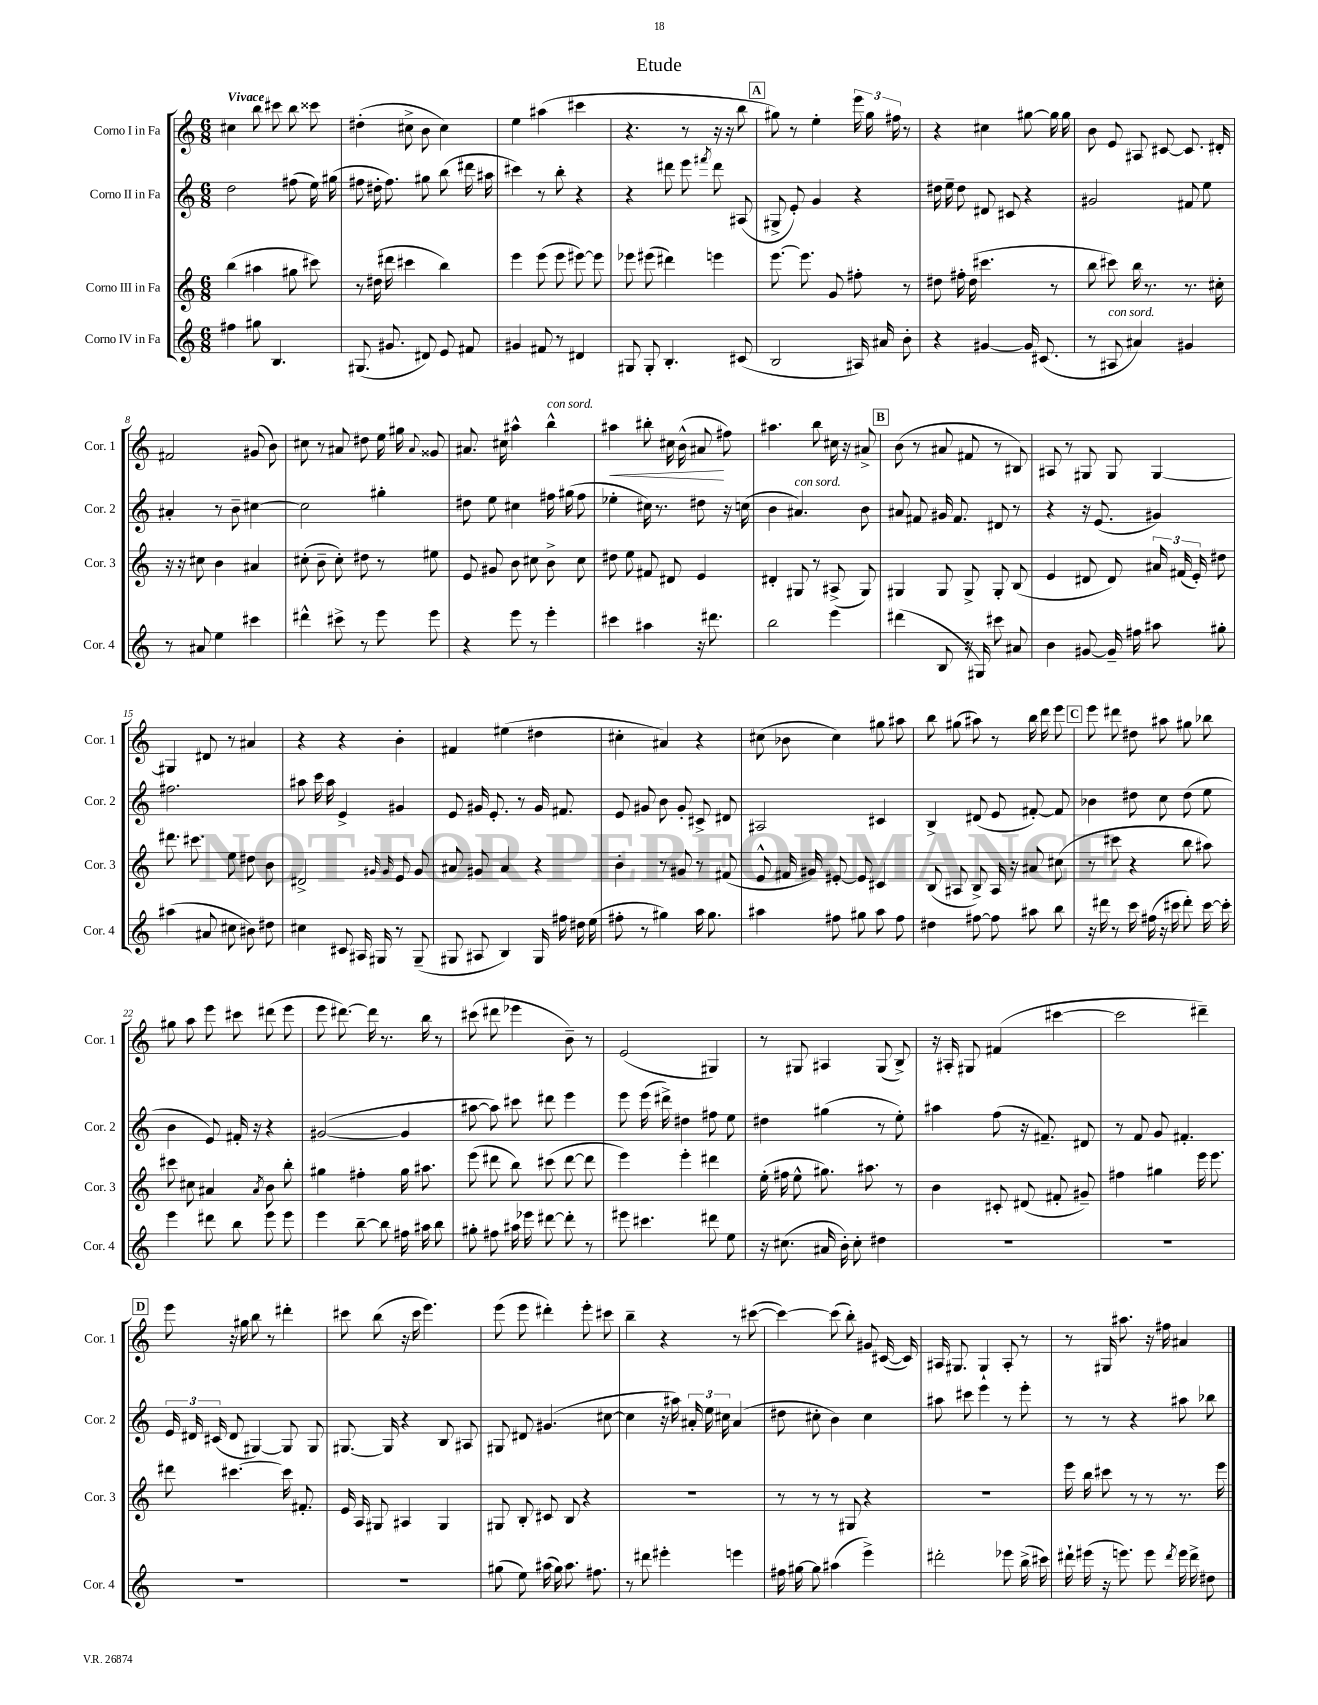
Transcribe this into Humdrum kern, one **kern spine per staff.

**kern	**kern	**kern	**kern	**dynam
*part4	*part3	*part2	*part1	*part1
*staff4	*staff3	*staff2	*staff1	*staff1
*I"Corno IV in Fa	*I"Corno III in Fa	*I"Corno II in Fa	*I"Corno I in Fa	*
*I'Cor. 4	*I'Cor. 3	*I'Cor. 2	*I'Cor. 1	*
*clefG2	*clefG2	*clefG2	*clefG2	*
*k[]	*k[]	*k[]	*k[]	*
*M6/8	*M6/8	*M6/8	*M6/8	*
=1	=1	=1	=1	=1
!	!	!	!LO:TX:a:B:t=Vivace	!
4ff#X\	(4bb\	2dd\	4cc#X\	.
8gg#X\	4aa#X\	.	8bb\	.
4.B/	.	.	8ccc#X\	.
.	8gg#X\	(8ff#X\	8bb\	.
.	8ccc#X\)	16ee\)	8ccc##X\	.
.	.	(16gg#X\	.	.
=2	=2	=2	=2	=2
(8.G#X/	8r	8ff#X\	(4dd#X'\	.
.	(16dd#X\	16dd#X'\	.	.
8.g#X/	16ddd#X\	8.ff#\)	.	.
.	4ccc#X\	.	8cc#X^\	.
8d#X/)	.	8gg#X\	8b\	.
8e/	4bb\)	(8bb\	4cc#\)	.
8f#X/	.	16ddd#X\	.	.
.	.	16aa#X\	.	.
=3	=3	=3	=3	=3
4g#X/	4eee\	4ccc#X\)	4ee\	.
8f#X/	(8eee\	8r	(4aa#X\	.
8r	8eee\	8bb'\	.	.
4d#X/	[8eee#X\)	4r	4ccc#X\	.
.	8eee#\]	.	.	.
=4	=4	=4	=4	=4
8G#X/	8eee-X\	4r	4.r	.
8G#'/	(8eee#X\	.	.	.
4.B'/	4ddd#X\)	8ddd#X\	.	.
.	.	8eee\	8r	.
.	.	8qfff#X/	.	.
.	4eeen\	8ddd#\	16r	.
.	.	.	16r	.
(8c#X/	.	(8A#X/	8bb\	.
!!LO:REH:place=s1:t=A
=5	=5	=5	=5	=5
2B/	[8.eee\	8G#X^/	8gg#X\)	.
.	.	8e'/)	8r	.
.	8.eee\]	.	.	.
.	.	4g/	4ee'\	.
.	8g/	.	.	.
16A#X/)	8ff#X'\	4r	24eee\	.
.	.	.	24gg#\	.
16a#X/	.	.	.	.
.	.	.	24ff#X\	.
8b'\	8r	.	8r	.
=6	=6	=6	=6	=6
4r	8dd#X\	16dd#X\	4r	.
.	.	16ee~\	.	.
.	16ff#X'\	8dd#\	.	.
.	(16dd#\	.	.	.
[4g#X/	4.ccc#X\	8d#X/	4cc#X\	.
.	.	8c#X/	.	.
16g#/]	.	4r	[8gg#X\	.
(8.c#X/	.	.	.	.
.	8r	.	16gg#\]	.
.	.	.	16gg#\	.
=7	=7	=7	=7	=7
8r	8bb\	2g#X/	8b\	.
!LO:TX:a:i:t=con sord.	!	!	!	!
8A#X/	8ccc#X\)	.	8e/	.
4a#X/)	16bb\	.	8A#X/	.
.	8.r	.	.	.
.	.	.	[8c#X/	.
4g#X/	8.r	8f#X/	8.c#/]	.
.	.	8ee\	.	.
.	16cc#X'\	.	16d#X'/	.
!!LO:LB:g=z
=8	=8	=8	=8	=8
8r	16r	4a#X'/	2f#X/	.
.	16r	.	.	.
8a#X/	8cc#X\	.	.	.
4ee\	4b\	8r	.	.
.	.	8b~\	.	.
4ccc#X\	4a#X/	[4cc#X\	(8g#X/	.
.	.	.	8b\)	.
=9	=9	=9	=9	=9
4ddd#X^^\	(8cc#X'\	2cc#\]	8cc#X\	.
.	8b~\	.	8r	.
8ccc#X^\	8cc#'\)	.	8a#X/	.
8r	8dd#X\	.	8dd#X\	.
8eee\	8r	4gg#X'\	16ee\	.
.	.	.	16gg#X\	.
.	.	.	8qqa#/	.
8eee\	8ee#X\	.	8g##X/	.
=10	=10	=10	=10	=10
4r	8e/	8dd#X\	8.a#X/	.
.	8g#X/	8ee\	.	.
.	.	.	16cc#X\	.
8eee\	8b\	4cc#X\	4aa#X^^\	.
8r	8cc#X\	.	.	.
!	!	!	!LO:TX:a:i:t=con sord.	!
4eee'\	8b^\	16ff#X\	4bb^^\	.
.	.	(16gg#X\	.	.
.	8cc#\	8ff#\	.	.
=11	=11	=11	=11	=11
!	!	!	!	!LO:HP:b
4ccc#X\	8dd#X\	4ee-X'\	4aa#X\	<
.	8ee\	.	.	.
4aa#X\	8f#X/	16cc#X\)	8bb#X'\	.
.	.	8.r	.	.
.	8d#X/	.	16cc#X\	.
.	.	.	(16b^^\	.
16r	4e/	8dd#X\	8a#X/	.
8.ddd#X\	.	.	.	.
.	.	16r	8ff#X\)	[
.	.	(16ccn\	.	.
=12	=12	=12	=12	=12
2bb\	4d#X'/	4b\	4.aa#X\	.
!	!	!LO:TX:a:i:t=con sord.	!	!
.	8G#X/	4.a#X/)	.	.
.	8r	.	8bb\	.
4eee\	(8A#X^/	.	16cc#X\	.
.	.	.	16r	.
.	8G#/)	8b\	8a#X^/	.
!!LO:REH:place=s1:t=B
=13	=13	=13	=13	=13
(4ddd#X\	4G#X/	8a#X/	(8b\	.
.	.	8f#X/	8r	.
8B/	8G#/	16g#X/	8a#X/	.
.	.	8.f#/	.	.
16r	8G#^/	.	8f#X/	.
16G#X/)	.	.	.	.
8ccc#X\	8G#'/	8d#X/	8r	.
8a#X/	(8B/	8r	8B#X/)	.
=14	=14	=14	=14	=14
4b\	4e/	4r	8A#X/	.
.	.	.	8r	.
[8g#X/	8d#X/	16r	8G#X/	.
.	.	(8.e/	.	.
16g#~/]	8d#/)	.	8G#/	.
16ff#X\	.	.	.	.
8aa#X\	24a#X/	4g#X/)	[4G#/	.
.	(24f#X/	.	.	.
.	24e'/)	.	.	.
8gg#X'\	8dd#X\	.	.	.
!!LO:LB:g=z
=15	=15	=15	=15	=15
(4aa#X\	8.ddd#X\	2.ff#X\	4G#X/]	.
.	8.ccc#X\	.	.	.
8a#X/	.	.	8d#X/	.
8cc#X\	8ee\	.	8r	.
8b#X\)	8dd#X\	.	4a#X/	.
8dd#X\	8b\	.	.	.
=16	=16	=16	=16	=16
4cc#X\	2d#X^/	8aa#X\	4r	.
.	.	16ccc\	.	.
.	.	16aa#\	.	.
8c#X/	.	4e^/	4r	.
16A#X/	.	.	.	.
16G#X/	.	.	.	.
.	16qqg#X/	.	.	.
.	16qqg#/	.	.	.
8r	8e/	4g#X/	4b'\	.
(8G#~/	8g#/	.	.	.
=17	=17	=17	=17	=17
8G#X/	8a#X/	8e/	4f#X/	.
8A#X/	8g#X/	16g#X/	.	.
.	.	8.e'/	.	.
4B/)	4a#/	.	(4ee#X\	.
.	.	8r	.	.
16G#/	4r	16g#/	4dd#X\	.
16ff#X\	.	8.f#X/	.	.
16dd#X\	.	.	.	.
(16ee\	.	.	.	.
=18	=18	=18	=18	=18
8ff#X'\	4b'\	8e/	4cc#X'\	.
8r	.	8g#X/	.	.
4gg#X\)	8r	8b\	4a#X/)	.
.	8g#X/	8g#'/	.	.
16aa\	8r	8c#X^/	4r	.
8.gg#\	.	.	.	.
.	(8f#X/	8d#X/	.	.
=19	=19	=19	=19	=19
4aa#X\	8e^^/	2A#X/	(8cc#X\	.
.	16f#X/	.	8b-X\	.
.	16g#X/)	.	.	.
8ff#X\	[8e#X'/	.	4cc#\)	.
8gg#X\	8e#/]	.	.	.
8aa#\	4c#X/	4c#X/	8gg#X\	.
8ff#\	.	.	8aa#X\	.
=20	=20	=20	=20	=20
4dd#X\	(8B/	4B^/	8bb\	.
.	8A#X/	.	(8gg#X\	.
[8ff#X\	8B^/)	(8d#X/	8aa#X\)	.
8ff#\]	16A#/	8e/	8r	.
.	16r	.	.	.
8aa#X\	8a#X/	[8f#X'/)	16bb\	.
.	.	.	16ddd\	.
8bb\	(8cc#X\	8f#/]	8eee\	.
!!LO:REH:place=s1:t=C
=21	=21	=21	=21	=21
16r	8r	4b-X\	8eee\	.
16ddd#X\	.	.	.	.
8r	8ccc#X\	.	8ddd#X\	.
16ccc\	4r	8dd#X\	8dd#X\	.
(16ff#X\	.	.	.	.
16r	.	8cc\	8aa#X\	.
16ccc#X\	.	.	.	.
8ddd#'\)	8bb\	(8dd#\	8gg#X\	.
[16ccc#\	8aa#X\)	8ee\	8bb-X\	.
16ccc#'\]	.	.	.	.
!!LO:LB:g=z
=22	=22	=22	=22	=22
4eee\	8ccc#X\	4b\	8gg#X\	.
.	8cc#X\	.	8aa\	.
8ddd#X\	4a#X/	8e/)	8eee\	.
8bb\	.	16f#X'/	8ccc#X\	.
.	.	16r	.	.
.	8qa#/	.	.	.
8eee\	8b\	4r	(8ddd#X\	.
8eee\	8bb'\	.	8eee\	.
=23	=23	=23	=23	=23
4eee\	4gg#X\	([2g#X/	8eee\	.
.	.	.	[8.ddd#X\)	.
[8bb~\	4ff#X'\	.	.	.
.	.	.	16ddd#\]	.
8bb\]	.	.	8.r	.
16ff#X\	16gg#\	4g#/]	.	.
16aa#X\	8.aa#X\	.	16bb\	.
8bb\	.	.	8r	.
=24	=24	=24	=24	=24
8gg#X'\	(8eee\	[8aa#X\	(8ccc#X\	.
8ff#X\	8ddd#X\	8aa#\])	8ddd#X\	.
16aa#X\	8bb\)	8ccc#X\	4eee-X\	.
16eee-X\	.	.	.	.
[8ddd#X\	(8ccc#X\	8ddd#X\	.	.
8ddd#'\]	[8ddd#\	4eee\	8b~\)	.
8r	8ddd#\]	.	8r	.
=25	=25	=25	=25	=25
8eee#X\	4eee\)	8eee\	(2e/	.
4.ccc#X\	.	(16eee\	.	.
.	.	16ddd#X^\)	.	.
.	4eee'\	4dd#X\	.	.
8ddd#X\	4ddd#X\	8ff#X\	4G#X/)	.
8ee\	.	8ee\	.	.
=26	=26	=26	=26	=26
16r	(16ee'\	4dd#X\	8r	.
(8.cc#X\	16ff#X\	.	.	.
.	8ee^^\	.	8G#X/	.
16a#X/	8.gg#X\)	(4gg#X\	4A#X/	.
16b'\)	.	.	.	.
8cc#'\	.	.	.	.
.	8.aa#X\	.	.	.
4dd#X\	.	8r	(8G#/	.
.	8r	8ee'\)	8B^/)	.
=27	=27	=27	=27	=27
2.r	4b\	4aa#X\	16r	.
.	.	.	16A#X'/	.
.	.	.	8G#X/	.
.	8c#X'/	(8ff\	(4f#X/	.
.	(8d#X/	16r	.	.
.	.	8.f#X~/)	.	.
.	8f#X'/	.	[4ccc#X\	.
.	8g#X~/)	8d#X/	.	.
=28	=28	=28	=28	=28
2.r	4ff#X\	8r	2ccc#\]	.
.	.	8f/	.	.
.	4gg#X\	8g/	.	.
.	.	4.f#X'/	.	.
.	16eee\	.	4ddd#X~\)	.
.	8.eee\	.	.	.
!!LO:LB:g=z
!!LO:REH:place=s1:t=D
=29	=29	=29	=29	=29
2.r	8ddd#X\	24e/	8eee\	.
.	.	24d#X/	.	.
.	.	(24c#X/	.	.
.	[4.ccc#X\	8d#/	16r	.
.	.	.	16gg#X\	.
.	.	[4G#X/)	8bb\	.
.	.	.	8r	.
.	16ccc#\]	8G#/]	4ddd#X'\	.
.	8.f#X'/	.	.	.
.	.	8G#/	.	.
=30	=30	=30	=30	=30
2.r	16e/	[8.G#X/	8ccc#X\	.
.	16A/	.	.	.
.	8G#X/	.	(8bb\	.
.	.	16G#/]	.	.
.	4A#X/	4r	16r	.
.	.	.	16ccc#\	.
.	.	.	4.eee\)	.
.	4G#/	8B/	.	.
.	.	8A#X/	.	.
=31	=31	=31	=31	=31
(8gg#X\	8G#X/	8G#X/	(8eee\	.
8ee\)	8B'/	8d#X/	8eee\	.
(16aa#X\	8c#X/	(4.g#X/	4ddd#X'\)	.
16gg#\)	.	.	.	.
8.aa#\	8B/	.	.	.
.	4r	.	8eee'\	.
8.ff#X\	.	.	.	.
.	.	[8cc#X\	8ccc#X\	.
=32	=32	=32	=32	=32
8r	2.r	4cc#\]	4bb~\	.
8ddd#X\	.	.	.	.
4eee#X'\	.	16r	4r	.
.	.	16aa#X\)	.	.
.	.	24a#X'/	.	.
.	.	24ee\	.	.
.	.	24cc#X\	.	.
4eeen\	.	(4a#/	8r	.
.	.	.	([8ccc#X\	.
=33	=33	=33	=33	=33
16ff#X\	8r	8dd#X\	4ccc#\_)	.
[16gg#X\	.	.	.	.
8gg#\]	8r	8cc#X'\	.	.
(4aa#X\	8r	4b\)	(8ccc#\]	.
.	8G#X/	.	8bb'\)	.
4eee^\)	4r	4cc#\	8g#X/	.
.	.	.	([16c#X/	.
.	.	.	16c#/])	.
=34	=34	=34	=34	=34
2ddd#X'\	2.r	8aa#X\	16A#X/	.
.	.	.	8.G#X/	.
.	.	8ccc#X\	.	.
.	.	4eee\	4G#`/	.
8eee-X\	.	8r	8A#'/	.
(16bb^\	.	8eee'\	8r	.
16ccc#X\)	.	.	.	.
=35	=35	=35	=35	=35
16ddd#X`\	16eee\	8r	8r	.
(16eee#X\	16bb\	.	.	.
16r	8ccc#X\	8r	16G#X/	.
8.eeen\)	.	.	8.aa#X\	.
.	8r	4r	.	.
8eee\	8r	.	16r	.
.	.	.	16ff#X\	.
8qddd#/	.	.	.	.
16eee\	8.r	8aa#X\	4a#X/	.
16ddd#^\	.	.	.	.
8dd#X\	.	8bb-X\	.	.
.	16eee\	.	.	.
==	==	==	==	==
*-	*-	*-	*-	*-
